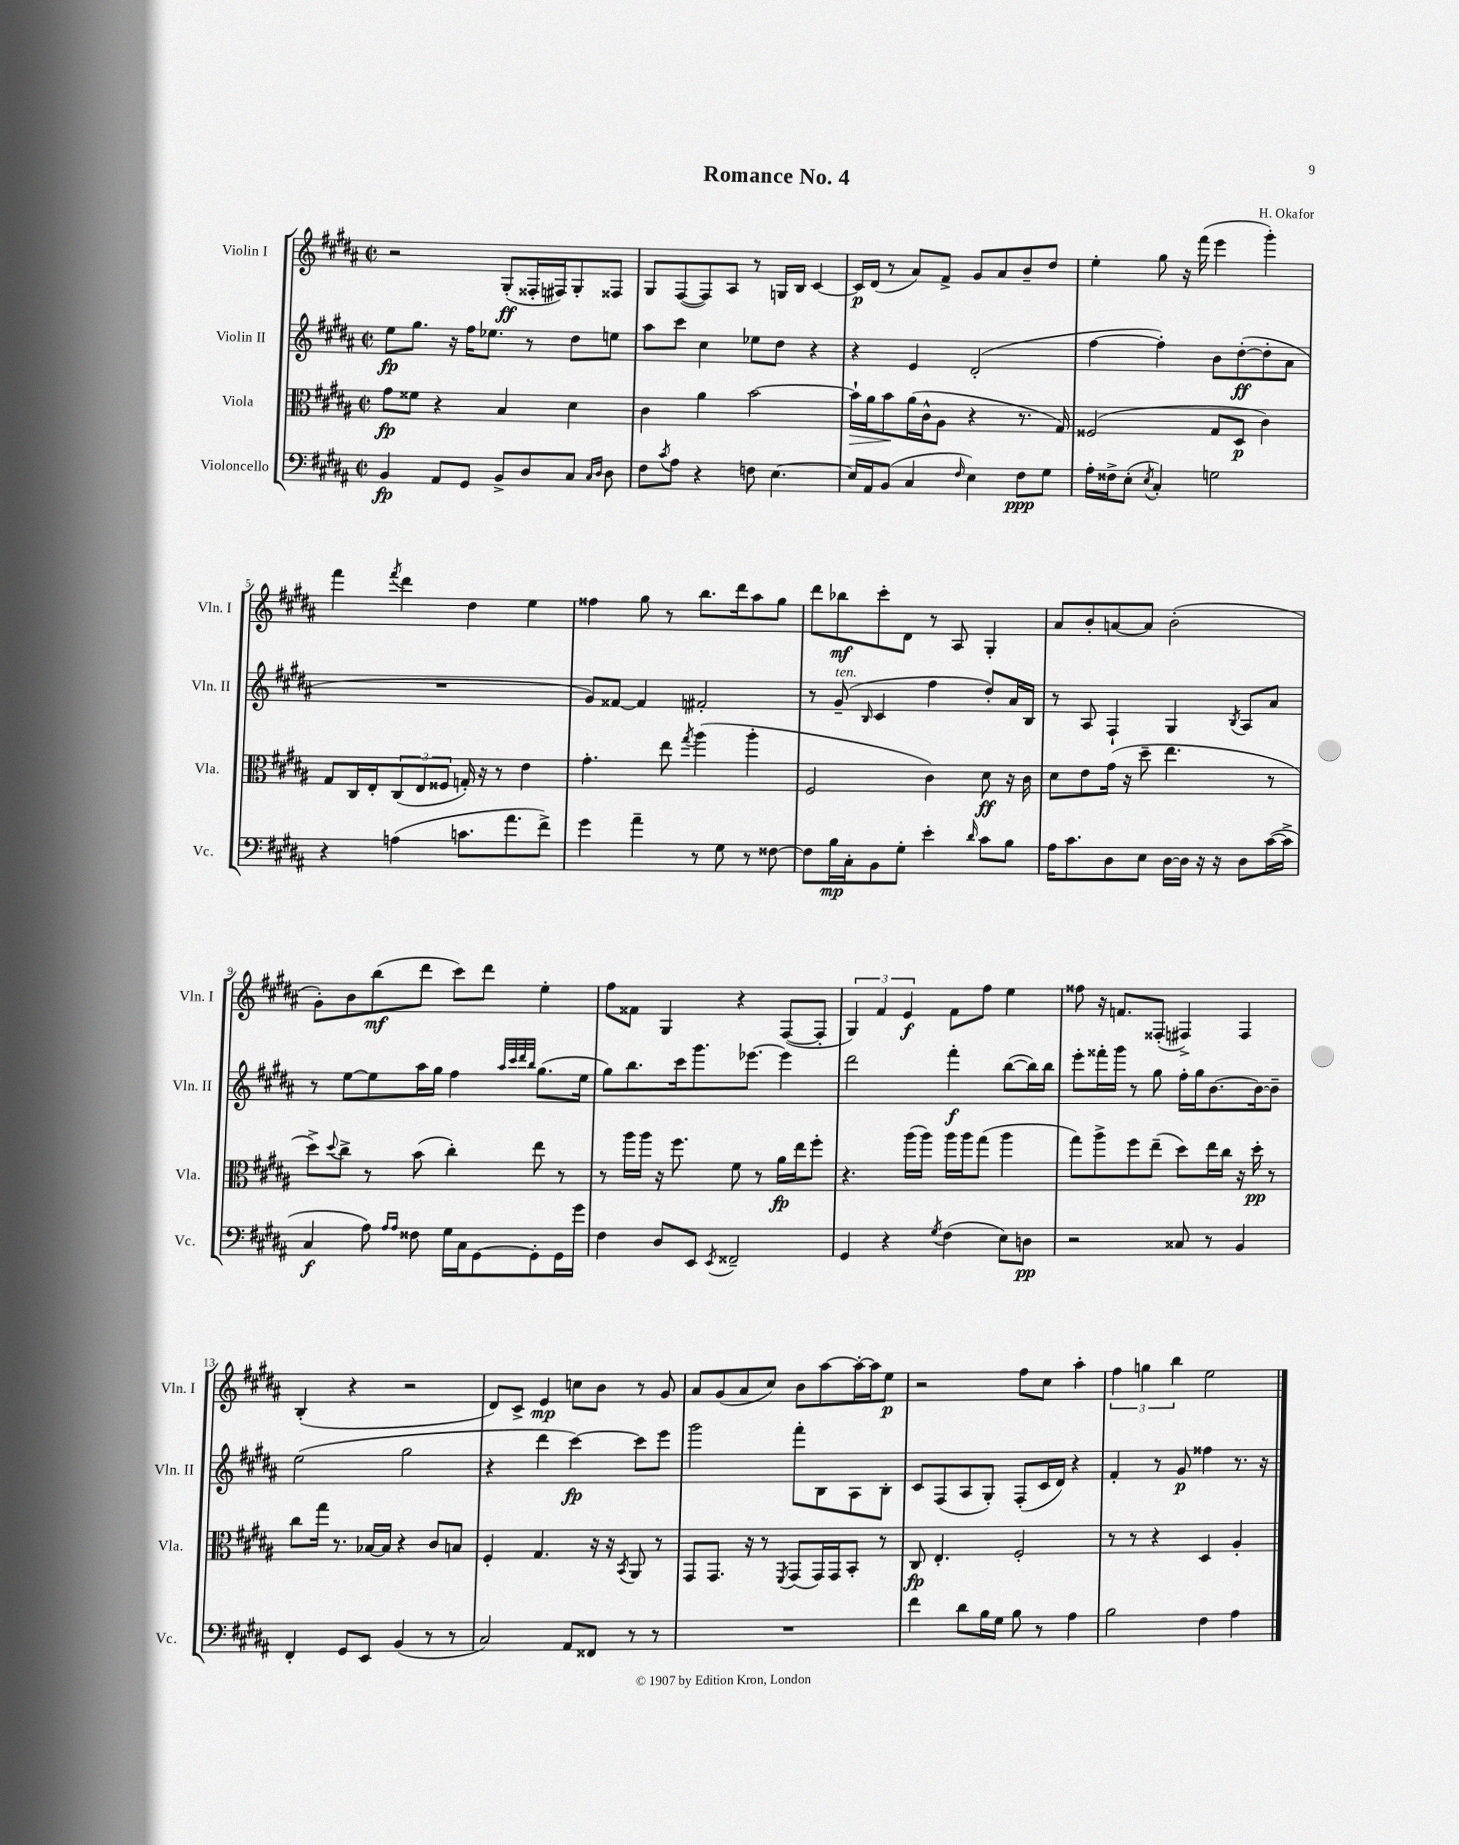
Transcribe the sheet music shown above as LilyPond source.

\header { title = "Romance No. 4" composer = "H. Okafor" }
<<
\new StaffGroup <<
\new Staff = "s0" \with { instrumentName = "Violin I" shortInstrumentName = "Vln. I" } {
    \clef treble \key b \major \defaultTimeSignature \time 2/2
    r2 gis8-.\ff( fisis16-. fis16) gis8-. fisis8 |
    gis8 fis8~( fis8) ais8 r8 g16 b16 cis'4~ |
    cis'16\p dis'16( r8 ais'8) fis'8-> gis'8 ais'8 b'8-- dis''8 |
    e''4-. gis''8 r16 fis'''16( e'''4 gis'''4-.) |
    fis'''4 \acciaccatura { fis'''8 } dis'''4 dis''4 e''4 |
    fisis''4 gis''8 r8 b''8. dis'''16 ais''8 gis''8 |
    dis'''8 bes''8\mf cis'''8-. dis'8 r8 ais8 gis4-. |
    ais'8 b'8-. a'8~ a'8 b'2-.( |
    gis'8-.) b'8 b''8\mf( dis'''8 cis'''8) dis'''8 e''4-. |
    fis''8 fisis'8 gis4 r4 fis8~( fis8-. |
    \tuplet 3/2 { gis4) fis'4 e'4\f } fis'8 fis''8 e''4 |
    fisis''8 r16 f'8. fisis8-.( fis4->) fis4 |
    b4-.( r4 r2 |
    dis'8) cis'8-> e'4\mp c''8 b'8 r8 gis'8 |
    ais'8 gis'8( ais'8 cis''8) b'8 ais''8~ ais''16~-. ais''16 e''8\p |
    r2 fis''8 cis''8 ais''4-. |
    \tuplet 3/2 { fis''4 g''4 b''4 } e''2 \bar "|." |
}
\new Staff = "s1" \with { instrumentName = "Violin II" shortInstrumentName = "Vln. II" } {
    \clef treble \key b \major \defaultTimeSignature \time 2/2
    e''8\fp gis''8. r16 fis''16 ees''8. r8 dis''8 e''8 |
    ais''8 cis'''8 cis''4 ees''8 dis''8 r4 |
    r4 e'4 dis'2-.( |
    fis''4~ fis''4-.) b'8 dis''8~-.\ff( dis''8-. ais'8 |
    R1 |
    gis'8) fisis'8~ fisis'4 fis'2-. |
    r8 gis'8--^\markup { \italic "ten." }( \grace { b16 } cis'4 fis''4 dis''8-.) ais'16 b16 |
    r8 ais8 fis4-! gis4 \acciaccatura { b8 } ais8 ais'8 |
    r8 e''8~ e''8 ais''16 gis''16 fis''4 \grace { ais''32 cis'''32 dis'''32 b''32 } gis''8.( e''16 |
    gis''8) b''8. cis'''16 gis'''8. ees'''8.~ ees'''4 |
    dis'''2 fis'''4-.\f b''8~( b''16) b''16 |
    e'''8-. fisis'''16-. gis'''16 r8 gis''8 fis''16-. gis''16 b'8.~ b'16~ b'8-- |
    e''2( gis''2 |
    r4 dis'''4 cis'''4~\fp) cis'''8 e'''8 |
    gis'''2 fis'''8-. b8 ais8 b8-. |
    cis'8 fis8( ais8 gis8-.) fis8-.( cis'16 dis'16) r4 |
    fis'4-. r8 gis'8\p fisis''4 r8. r16 \bar "|." |
}
\new Staff = "s2" \with { instrumentName = "Viola" shortInstrumentName = "Vla." } {
    \clef alto \key b \major \defaultTimeSignature \time 2/2
    gis'8\fp fisis'8 r4 b4 dis'4 |
    cis'4 ais'4 b'2~ |
    b'16-!\> ais'16 b'8\! ais'16( cis'16-^ ais8 r4 r8. gis16) |
    fisis2( gis8 dis8\p cis'4) |
    gis8 cis16 e16-. \tuplet 3/2 { cis8( e8 fisis8 } g16-.) r16 r8 e'4 |
    gis'4.-. e''8 \acciaccatura { gis''8 } ais''4( ais''4-. |
    fis2 cis'4) dis'8\ff r16 cis'16 |
    dis'8 e'8 gis'16( r16 dis''8-- e''4. r8 |
    dis''8->) \appoggiatura { dis''8 } cis''8-> r8 b'8( cis''4-.) e''8 r8 |
    r8 ais''16 ais''16 r16 fis''8. fis'8 r8 ais'16\fp e''16 fis''8-. |
    r4. ais''16( ais''16) ais''16 ais''16 gis''8( ais''4 |
    gis''8) ais''8-> fis''8 e''8--( dis''8) e''16 cis''16 r16 dis''16-.\pp r8 |
    cis''8 gis''16 r8. bes16~ bes16 r4 cis'8 b8 |
    fis4-. gis4. r16 r16 \acciaccatura { b,8 } ais,8 r8 |
    gis,8 gis,8. r16 r8 \acciaccatura { fis,8 } gis,8( gis,16) gis,16 b,8-. r8 |
    cis8\fp e4.-. fis2-. |
    r8 r8 r4 dis4 ais4-. \bar "|." |
}
\new Staff = "s3" \with { instrumentName = "Violoncello" shortInstrumentName = "Vc." } {
    \clef bass \key b \major \defaultTimeSignature \time 2/2
    b,4\fp ais,8 gis,8 b,8-> dis8 cis8 \grace { cis16 dis16 } dis8 |
    fis8 \acciaccatura { cis'8 } ais8 r4 f8 e4.~ |
    e16 ais,16 b,8( cis4 \grace { fis16 } e4) fis8\ppp gis8 |
    ais16-. fisis16-> e8-.( \acciaccatura { e8 } cis4-.) g2 |
    r4 a4( c'8. ais'8. fis'8->) |
    gis'4 ais'4-- r8 gis8 r8 fisis8~ |
    fisis8 b16\mp cis16-. b,8 gis8-. e'4-. \grace { dis'16 } cis'8 b8 |
    ais16 cis'8. dis8 e8 dis16~ dis16 r16 r16 dis8 cis'16~( cis'16-> |
    cis4\f ais8) \grace { ais16 ais16 } fisis8 gis16 cis16 gis,8~ gis,8-. gis,16 gis'16 |
    fis4 dis8 e,8 \acciaccatura { e,8 } fisis,2-- |
    gis,4 r4 \acciaccatura { gis8 } fis4( e8) d8\pp |
    r2 cisis8 r8 b,4 |
    fis,4-. gis,8 e,8 b,4( r8 r8 |
    cis2) ais,8 fisis,8 r8 r8 |
    R1 |
    fis'4 dis'8 b16 gis16 b8 r8 ais4 |
    b2 fis4 ais4 \bar "|." |
}
>>
>>
